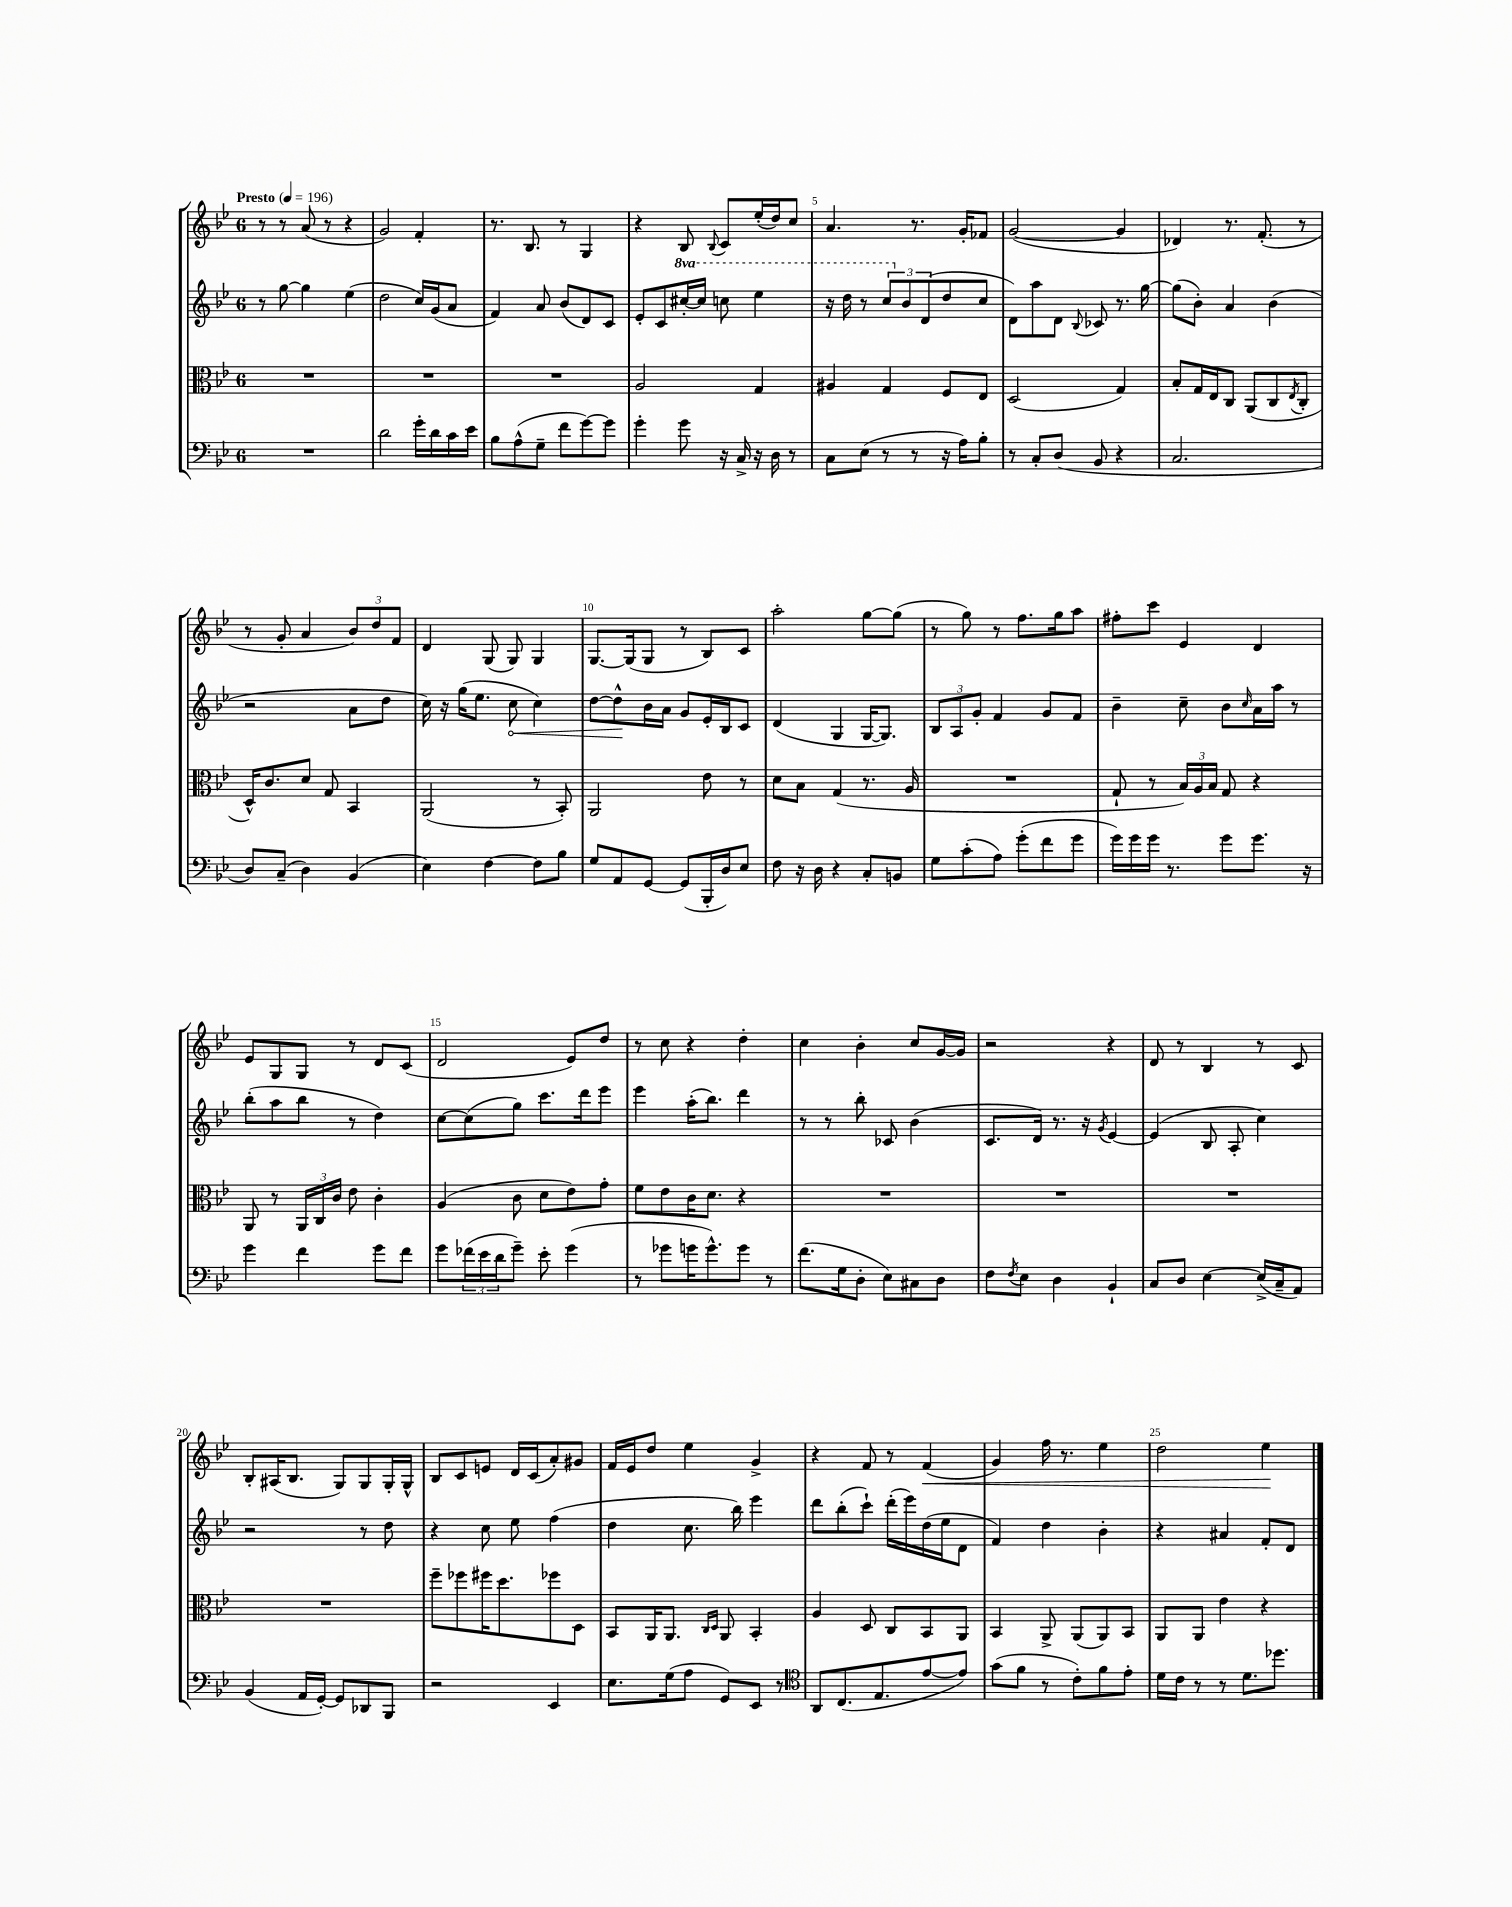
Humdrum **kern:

**kern	**kern	**kern	**kern
*staff4	*staff3	*staff2	*staff1
*clefF4	*clefC3	*clefG2	*clefG2
*k[b-e-]	*k[b-e-]	*k[b-e-]	*k[b-e-]
*M6/8	*M6/8	*M6/8	*M6/8
*MM196	*MM196	*MM196	*MM196
2.r	2.r	8r	8r
.	.	[8gg	8r
.	.	4gg]	(8a
.	.	.	8r
.	.	(4ee-	4r
=	=	=	=
2d	2.r	2dd	2g)
16g'	.	16cc)	4f'
16d	.	(16g	.
16c	.	8a	.
16e-	.	.	.
=	=	=	=
8B-	2.r	4f)	8.r
(8A^^	.	.	.
.	.	.	8.B-
8G~	.	8a	.
8f	.	(8b-	8r
[8g)	.	8d)	4G
8g]	.	8c	.
=	=	=	=
4g'	2A	8e-'	4r
.	.	8c	.
8g	.	[16ccc#'	8B-
.	.	16ccc#]	.
.	.	.	8qqB-
16r	.	8ccc	8c
16C^	.	.	.
16r	4G	4eee-	(16ee-'
16D	.	.	16dd)
8r	.	.	8cc
=	=	=	=
8C	4A#	16r	4.a
.	.	16ddd	.
(8E-	.	8r	.
8r	4G	12ccc	.
.	.	12b-	.
8r	.	.	8.r
.	.	(12d	.
16r	8F	8dd	.
16A)	.	.	16g'
8B-'	8E-	8cc	8f-
=	=	=	=
8r	(2D	8d)	([2g
8C'	.	8aa	.
(8D	.	8d	.
.	.	8qqB-	.
8BB-	.	8c-	.
4r	4G)	8.r	4g]
.	.	[16gg	.
=	=	=	=
2.C	8B-'	(8gg]	4d-)
.	16G	8b-')	.
.	16E-	.	.
.	8C	4a	8.r
.	(8AA	.	.
.	.	.	(8.f'
.	8C	(4b-	.
.	8qE-	.	.
.	8C'	.	8r
=	=	=	=
8D)	16D^^)	2r	8r
.	8.c	.	.
(8C~	.	.	8g'
4D)	8d	.	4a
.	8G	.	.
(4BB-	4BB-	8a	12b-)
.	.	.	12dd
.	.	8dd	.
.	.	.	12f
=	=	=	=
4E-)	(2AA	16cc)	4d
.	.	16r	.
.	.	(16gg	.
.	.	8.ee-	.
[4F	.	.	(8G
.	.	8cc	8G)
8F]	8r	4cc)	4G
8B-	8BB-')	.	.
=	=	=	=
8G	2AA	[8dd	[8.G
8AA	.	8dd^^]	.
.	.	.	(16G]
[8GG	.	16b-	8G
.	.	16a	.
(8GG]	.	8g	8r
16BBB-'	8e-	16e-'	8B-)
16D)	.	16B-	.
8E-	8r	8c	8c
=	=	=	=
8F	8d	(4d	2aa'
16r	8B-	.	.
16D	.	.	.
4r	(4G	4G	.
8C'	8.r	[16G	[8gg
.	.	8.G])	.
8BB	.	.	(8gg]
.	16A	.	.
=	=	=	=
8G	2.r	12B-	8r
.	.	12A	.
(8c'	.	.	8gg)
.	.	12g'	.
8A)	.	4f	8r
(8g'	.	.	8.ff
8f	.	8g	.
.	.	.	16gg
8g	.	8f	8aa
=	=	=	=
16g)	8G`	4b-~	8ff#'
16g	.	.	.
16g	8r	.	8ccc
8.r	.	.	.
.	24B-)	8cc~	4e-
.	24A	.	.
.	24B-	.	.
8g	8G	8b-	.
.	.	16qqcc	.
8.g	4r	16a	4d
.	.	16aa	.
.	.	8r	.
16r	.	.	.
=	=	=	=
4g	8AA	(8bb-'	8e-
.	8r	8aa	8G
4f	24AA	8bb-	8G
.	24C	.	.
.	24c	.	.
.	8e-	8r	8r
8g	4c'	4dd)	8d
8f	.	.	(8c
=	=	=	=
8g	(4A	[8cc	2d
(24f-	.	(8cc]	.
24e-	.	.	.
24d	.	.	.
8g~)	8c	8gg)	.
8e-'	8d	8.ccc	.
(4g	8e-)	.	8e-)
.	.	16ddd	.
.	8g'	8eee-	8dd
=	=	=	=
8r	8f	4eee-	8r
8g-	8e-	.	8cc
16g	16c	(16aa'	4r
8.g^^)	8.d	8.bb-)	.
8g	4r	4ddd	4dd'
8r	.	.	.
=	=	=	=
(8.f	2.r	8r	4cc
.	.	8r	.
16G	.	.	.
8D'	.	8bb-'	4b-'
8E-)	.	8c-	.
8C#	.	(4b-	8cc
8D	.	.	[16g
.	.	.	16g]
=	=	=	=
8F	2.r	8.c	2r
8qF	.	.	.
8E-	.	.	.
.	.	16d)	.
4D	.	8.r	.
.	.	16r	.
.	.	8qg	.
4BB-`	.	[4e-	4r
=	=	=	=
8C	2.r	(4e-]	8d
8D	.	.	8r
[4E-	.	8B-	4B-
.	.	8A'	.
(16E-^]	.	4cc)	8r
16C~	.	.	.
8AA)	.	.	8c
=	=	=	=
(4BB-	2.r	2r	8B-'
.	.	.	(16A#
.	.	.	8.B-
16AA	.	.	.
[16GG')	.	.	.
8GG]	.	.	8G)
8DD-	.	8r	8G
8BBB-	.	8dd	16G'
.	.	.	16G^^
=	=	=	=
2r	8ff~	4r	8B-
.	8ff-	.	8c
.	16ff#	8cc	8e
.	8.dd	.	.
.	.	8ee-	16d
.	.	.	(16c
4EE-	8ff-	(4ff	8a')
.	8D	.	8g#
=	=	=	=
8.E-	8BB-	4dd	16f
.	.	.	16e-
.	16AA	.	8dd
(16G	8.AA	.	.
8A	.	8.cc	4ee-
.	16qqC	.	.
.	16qqD	.	.
8GG)	8AA	.	.
.	.	16bb-)	.
8EE-	4BB-'	4eee-	4g^
8r	.	.	.
=	=	=	=
*clefC4	*	*	*
8AA	4A	8ddd	4r
(8.C	.	(8bb-'	.
.	8D	8ccc`)	8f
8.E-	.	.	.
.	8C	(16ddd'	8r
.	.	16eee-)	.
[8e-	8BB-	(16dd	(4f
.	.	16ee-	.
8e-])	8AA	8d	.
=	=	=	=
(8g	4BB-	4f)	4g)
8f	.	.	.
8r	8AA^	4dd	16ff
.	.	.	8.r
8c')	(8AA	.	.
8f	8AA)	4b-'	4ee-
8e-'	8BB-	.	.
=	=	=	=
16d	8AA	4r	2dd
16c	.	.	.
8r	8AA	.	.
8r	4e-	4a#	.
8.d	.	.	.
.	4r	8f'	4ee-
8.dd-	.	.	.
.	.	8d	.
==	==	==	==
*-	*-	*-	*-
